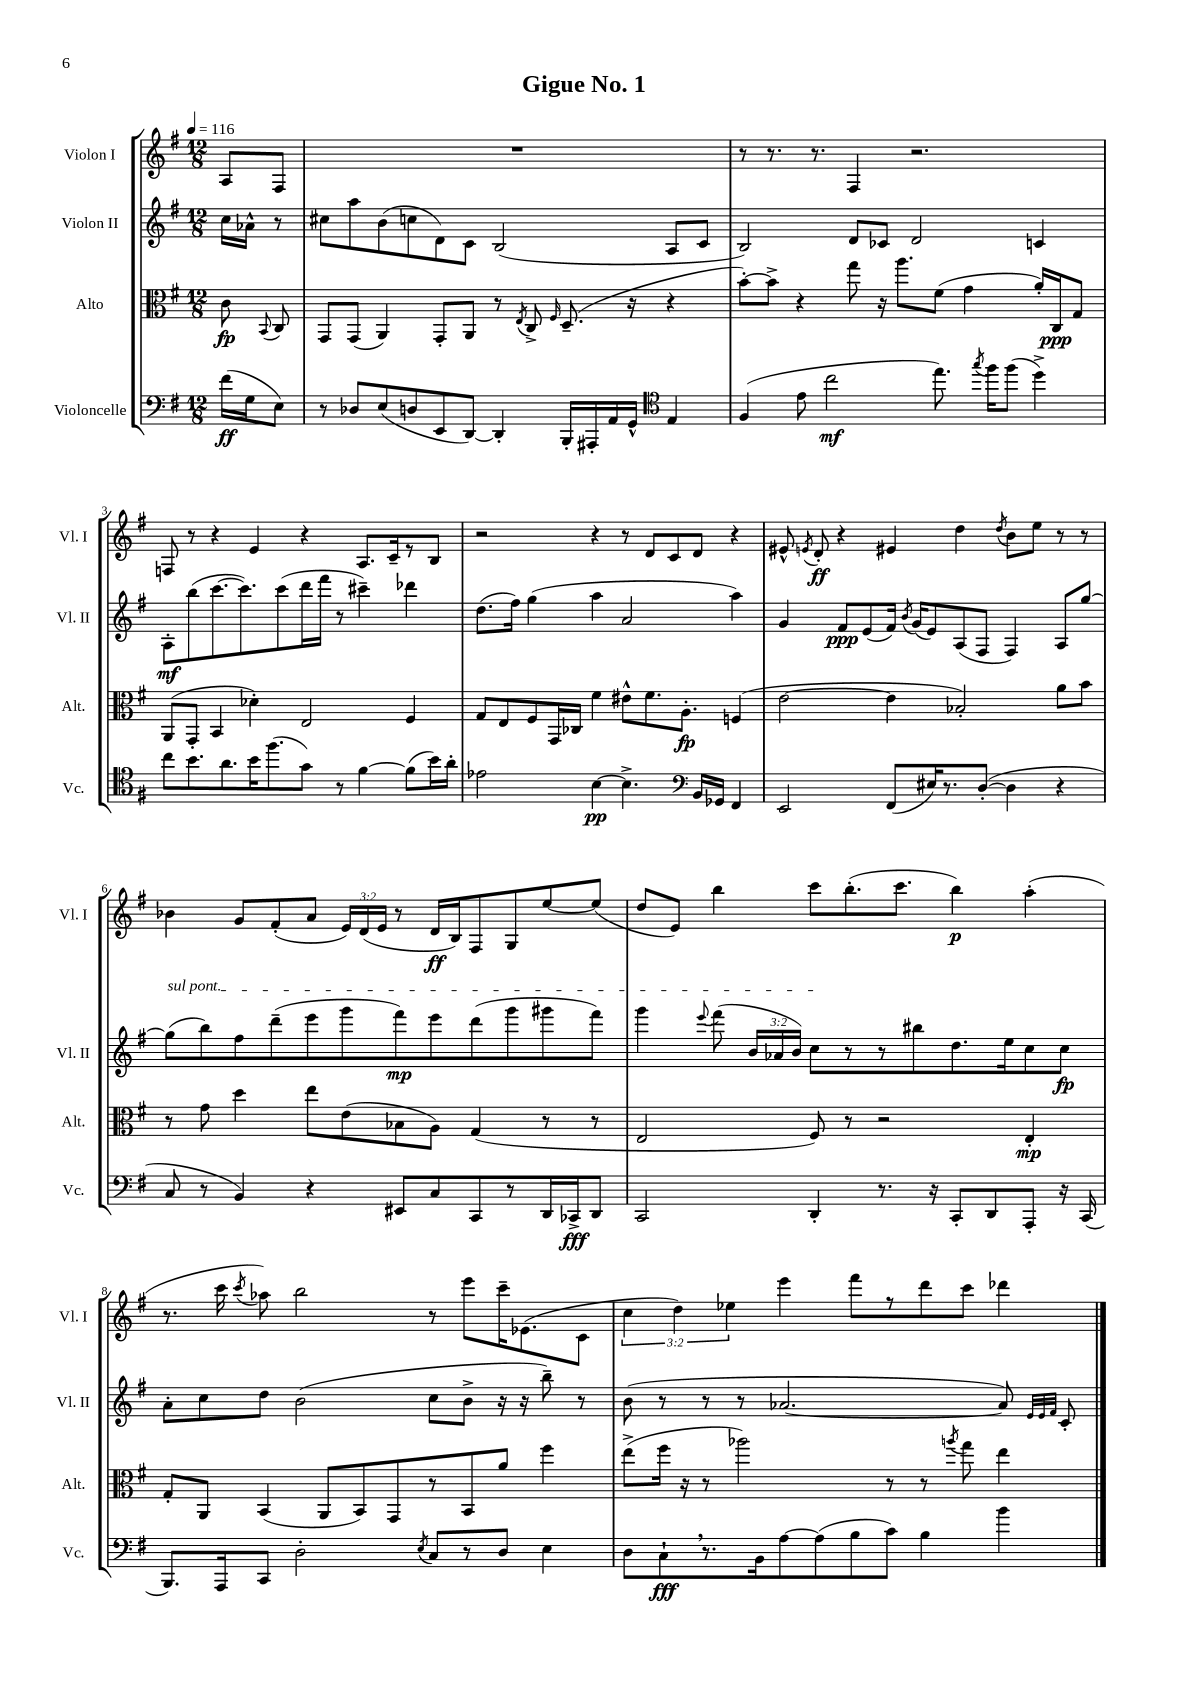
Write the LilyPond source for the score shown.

\header { title = "Gigue No. 1" }
<<
\new StaffGroup <<
\new Staff = "s0" \with { instrumentName = "Violon I" shortInstrumentName = "Vl. I" } {
    \clef treble \key g \major \numericTimeSignature \time 12/8 \override Staff.TupletNumber.text = #tuplet-number::calc-fraction-text \partial 4 \tempo 4 = 116
    \autoBeamOff a8[ fis8] |
    R1. |
    r8 r8. r8. fis4 r2. |
    f8 r8 r4 e'4 r4 a8.[ c'16-- r8 b8] |
    r2 r4 r8 d'8[ c'8 d'8] r4 |
    eis'8-^ \acciaccatura { e'8 } d'8-.\ff r4 eis'4 d''4 \acciaccatura { d''8 } b'8[ e''8] r8 r8 |
    bes'4 g'8[ fis'8-.( a'8] \tuplet 3/2 { e'16[) d'16( e'16] } r8 d'16[\ff b16) fis8 g8 e''8~ e''8]( |
    d''8[ e'8]) b''4 c'''8[ b''8.-.( c'''8.] b''4\p) a''4-.( |
    r8. c'''16 \acciaccatura { c'''8 } aes''8) b''2 r8 e'''8[ c'''16-- ees'8.( c'8] |
    \tuplet 3/2 { c''4 d''4) ees''4 } e'''4 fis'''8[ r8 d'''8 c'''8] des'''4 \bar "|." |
}
\new Staff = "s1" \with { instrumentName = "Violon II" shortInstrumentName = "Vl. II" } {
    \clef treble \key g \major \numericTimeSignature \time 12/8 \override Staff.TupletNumber.text = #tuplet-number::calc-fraction-text \partial 4
    \autoBeamOff c''16[ aes'16]-^ r8 |
    cis''8[ a''8 b'8( c''8 d'8) c'8] b2( a8[ c'8] |
    b2) d'8[ ces'8] d'2 c'4 |
    a8[-.\mf b''8( c'''8.~ c'''8.) c'''8( d'''16 fis'''16] r8 cis'''4--) des'''4 |
    d''8.[( fis''16]) g''4( a''4 a'2 a''4) |
    g'4 fis'8[\ppp e'8( fis'16]) \acciaccatura { b'8 } g'16[( e'8) a8( fis8] fis4) a8[ g''8]~ |
    \once \override TextSpanner.bound-details.left.text = \markup { \italic "sul pont." } g''8[\startTextSpan( b''8) fis''8 d'''8--( e'''8 g'''8 fis'''8\mp) e'''8 d'''8( g'''8 gis'''8 fis'''8]) |
    g'''4 \appoggiatura { e'''8 } fis'''8( \tuplet 3/2 { b'16[ aes'16 b'16]) } c''8[\stopTextSpan r8 r8 bis''8 d''8. e''16 c''8 c''8]\fp |
    a'8[-. c''8 d''8] b'2( c''8[ b'8]-> r16 r16 b''8--) r8 |
    b'8( r8 r8 r8 aes'2.~ aes'8) \grace { e'32[ e'32 fis'32] } c'8-. \bar "|." |
}
\new Staff = "s2" \with { instrumentName = "Alto" shortInstrumentName = "Alt." } {
    \clef alto \key g \major \numericTimeSignature \time 12/8 \partial 4
    \autoBeamOff c'8\fp \appoggiatura { b,8 } c8 |
    g,8[ g,8]( a,4) g,8[-. a,8] r8 \acciaccatura { e8 } c8-> \grace { fis16 } d8.--( r16 r4 |
    b'8[~-.) b'8]-> r4 g''8 r16 a''8.[ fis'8]( g'4 a'16[-.) c16\ppp g8] |
    a,8[( g,8]-. b,4 des'4-.) e2 fis4 |
    g8[ e8 fis8 g,16 ces16] fis'4 eis'8[-^ fis'8. a8.]-.\fp f4( |
    e'2~ e'4 bes2-.) a'8[ b'8] |
    r8 g'8 d''4 e''8[ e'8( bes8 a8]) g4( r8 r8 |
    e2 fis8) r8 r2 e4-.\mp |
    g8[-. a,8] b,4( a,8[ b,8) g,8 r8 b,8 a'8] fis''4 |
    e''8[->( fis''16] r16 r8 aes''2) r8 r8 \acciaccatura { a''8 } g''8 e''4 \bar "|." |
}
\new Staff = "s3" \with { instrumentName = "Violoncelle" shortInstrumentName = "Vc." } {
    \clef bass \key g \major \numericTimeSignature \time 12/8 \partial 4
    \autoBeamOff fis'16[\ff( g16 e8]) |
    r8 des8[ e8( d8 e,8 d,8]~) d,4-. b,,16[-. ais,,16-. a,16 g,16]-^ \clef tenor e4 |
    fis4( e'8 c''2\mf e''8.) \acciaccatura { g''8 } fis''16[ fis''8]( d''4->) |
    c''8[ b'8. a'8. b'16 fis''8.( g'8]) r8 fis'4~ fis'8[( b'16) a'16]-. |
    ees'2 b4~\pp b4.-> \clef bass b,16[ ges,16] fis,4 |
    e,2 fis,8[( eis16) r8. d8]~-.( d4 r4 |
    c8 r8 b,4) r4 eis,8[ c8 c,8 r8 d,16 ces,16->\fff d,8] |
    c,2 d,4-. r8. r16 c,8[-. d,8 a,,8]-. r16 c,16( |
    b,,8.[) a,,16 c,8] d2-. \acciaccatura { e8 } c8[ r8 d8] e4 |
    d8[ c8-!\fff \breathe r8. b,16 a8~ a8( b8 c'8]) b4 b'4 \bar "|." |
}
>>
>>
